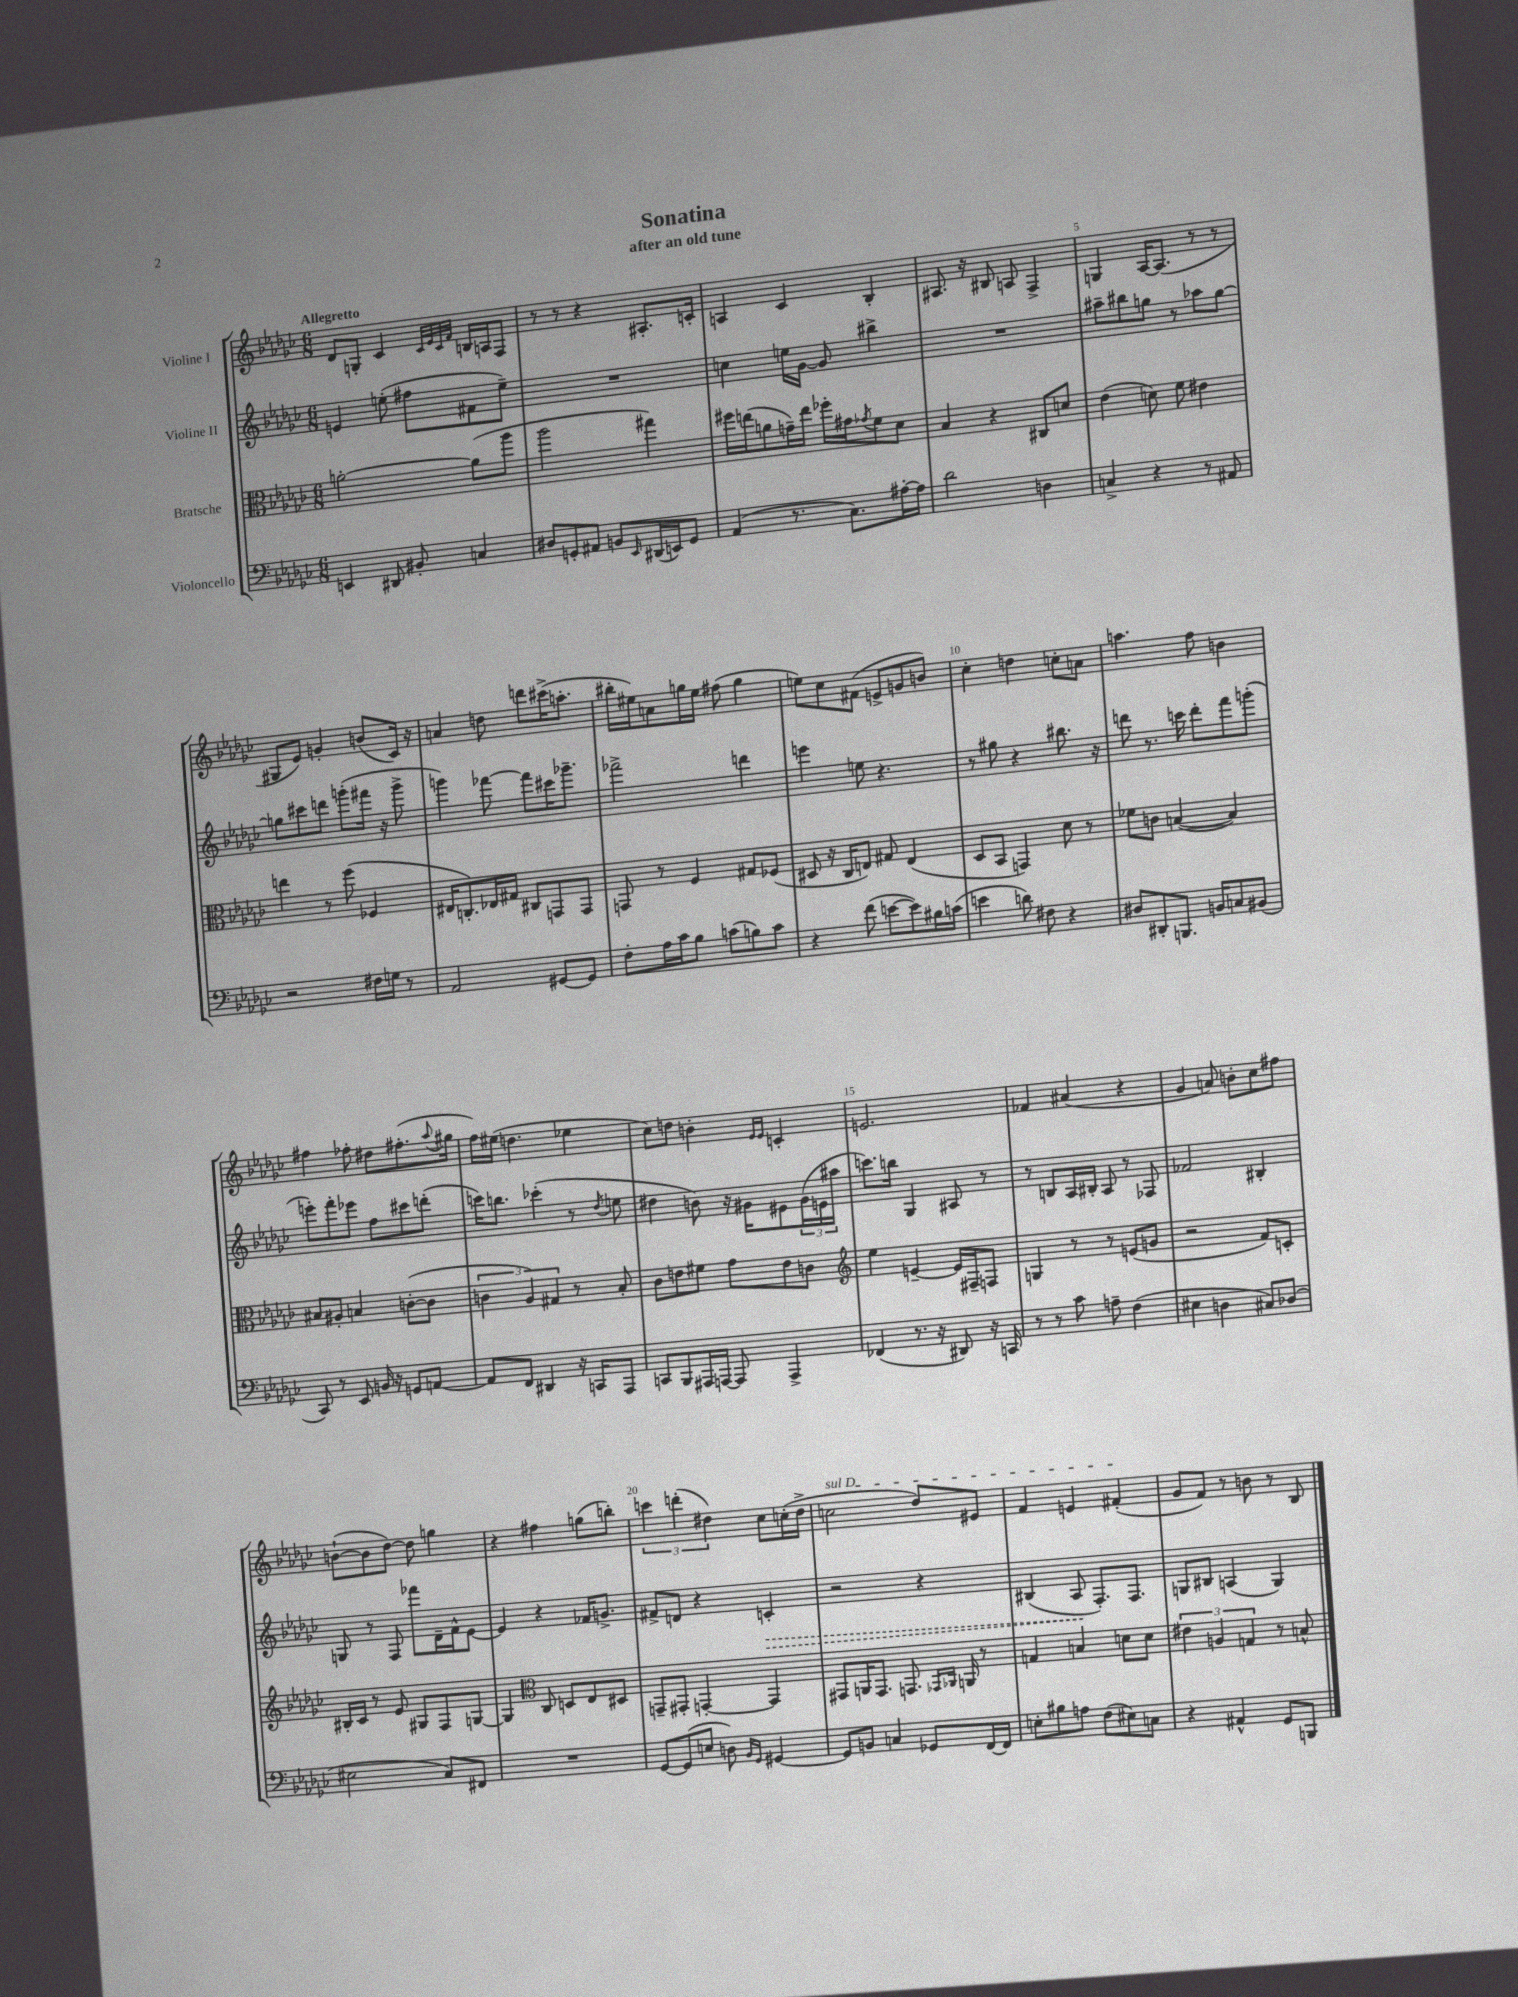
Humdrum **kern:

**kern	**kern	**kern	**kern
*staff4	*staff3	*staff2	*staff1
*clefF4	*clefC3	*clefG2	*clefG2
*k[b-e-a-d-g-c-]	*k[b-e-a-d-g-c-]	*k[b-e-a-d-g-c-]	*k[b-e-a-d-g-c-]
*M6/8	*M6/8	*M6/8	*M6/8
4EE	[2a'	4e	8d-
.	.	.	8G'
8DD#	.	(8ee'	4c-
8BB#'	.	8ff#	.
.	.	.	32qqc-
.	.	.	32qqe-
.	.	.	32qqc-
.	.	.	32qqf
4C	(8a]	8f#	16B
.	.	.	16A
.	8aa-	8ee~)	8F
=	=	=	=
8D#	2aa-	2.r	8r
8GG'	.	.	8r
8AA#	.	.	4r
8BB	.	.	.
16qqEE-	.	.	.
(16DD#	4gg#)	.	8.A#'
16EE)	.	.	.
8GG	.	.	.
.	.	.	16c'
=	=	=	=
(4AA-	16ff#	4cc	4A
.	(16ee	.	.
.	8a	.	.
8.r	16g~)	16ee	4c-
.	16ee	[16g-	.
.	16ff-'	8g-]	.
8.C-)	16g#	.	.
.	8qg-	.	.
.	8f	4bb#^	4B-'
[16A#'	8d-	.	.
16A#]	.	.	.
=	=	=	=
2d-	4B-	2.r	8.A#
.	.	.	16r
.	4r	.	8B#
.	.	.	8A
4D	8C#	.	4F^
.	8d	.	.
=	=	=	=
4C^	(4e-	8aa#~	4G
.	.	8bb#	.
4r	8d)	8gg	[16A-
.	.	.	(8.A-]
.	8f	8r	.
8r	4e#	8aa-	8r
8AA#	.	[8gg	8r
=	=	=	=
2r	4ee	8gg]	8G#
.	.	8ccc#	8e-)
.	8r	8ddd	4g'
.	(8ff	(8ggg'	.
16F#	4F-	16fff#	(8b
16G	.	16r	.
8r	.	8ggg^	16c-)
.	.	.	16r
=	=	=	=
2AA-	16E#	4ggg)	4a
.	8.C')	.	.
.	16E-	[8fff-	8dd
.	16G#	.	.
.	8C#	8fff-]	8ddd
[8GG#	8GG	16ccc#	(16ccc#^
.	.	8.ggg-~	8.aa'
8GG#]	8GG	.	.
=	=	=	=
8F'	8GG	2fff-^	16bb#'
.	.	.	16ee#)
16A-	8r	.	8a
16c-	.	.	.
8B-	4F	.	16gg
.	.	.	16ee#
(8c	.	.	(8ff#
8B)	8G#	4ddd	4gg
8c	(8F-	.	.
=	=	=	=
4r	8D#	4eee	8ee)
.	16r	.	8cc-
.	16C-	.	.
(8f	8E)	8ee	(8f#
[8e	8G#	4.r	8e^
8e])	(4E	.	8g
16B#	.	.	8b)
(16c	.	.	.
=	=	=	=
4e	8D-	8r	4cc-'
.	8BB-	8gg#	.
8d)	4GG)	4r	4dd
8F#	.	.	.
4r	8d-	8.bb#	8cc'
.	8r	.	8a
.	.	16r	.
=	=	=	=
8D#	8f-	8ddd	4.aa
8DD#'	8c	8.r	.
8.BBB	([4B	.	.
.	.	16ccc	.
.	.	8ddd'	8ff
16BB	.	.	.
8C	4B])	8fff	4b
(8BB#	.	(8ggg'	.
=	=	=	=
8CC-)	8B#	8eee')	4ff#
8r	8A#'	8fff'	.
8EE-	4B	8eee-	8ff-'
16BB	.	8ff	8dd#
16r	.	.	.
8GG	([8c'	8ccc#	(8.ff#'
[8AA	8c]	(8ddd'	.
.	.	.	8qqaa-
.	.	.	16gg#
=	=	=	=
8AA]	6c	16ccc)	16ff)
.	.	8.bb	(16ee#
8FF	.	.	4.dd
.	6A-)	.	.
4DD#	.	(4ccc-'	.
.	6G#	.	.
16r	8r	8r	4ee-
16CC	.	.	.
.	.	8qdd-	.
8AAA-	8B-'	8ee	.
=	=	=	=
8CC	8c-	4dd#	8cc-)
8BBB-	8e	.	8dd
16AAA#	8f#	8b)	4b'
[16AAA	.	.	.
8AAA]	8g-	16r	.
.	.	16g#	.
.	.	.	16qqe-
.	.	.	16qqe-
4AAA^	8e	8e#	4c'
.	8c	(24g#	.
.	.	24e	.
.	.	24aa#	.
=	=	=	=
*	*clefG2	*	*
(4FF-	4ee-	8.ccc)	2.e
.	.	16bb	.
8.r	[4e~	4G-	.
16r	.	.	.
8DD#)	16e]	8A#	.
.	16F#~	.	.
16r	8F	8r	.
16CC	.	.	.
=	=	=	=
8r	4G	8r	4f-
8r	.	8B	.
8c-	8r	16A-	(4a#
.	.	16B#'	.
8A~	8r	8A-	.
(4F	(8e	8r	4r
.	8g	8F-	.
=	=	=	=
4E#	2r	2f-	4g-
4D	.	.	8a)
.	.	.	8b'
8C#)	8f)	4B#'	8cc-
(8D-	8c'	.	8ff#
=	=	=	=
2E#	16B#'	8G	([8b`
.	16c-	.	.
.	8r	8r	8b]
.	8e-	8F	[8dd-)
.	8G#	8fff-	8dd-]
8C-)	8F	16d-~	4gg
.	.	16f^^	.
8FF#	[8G	[8e-	.
=	=	=	=
2.r	4G]	4e-]	4r
*	*clefC3	*	*
.	8C-	4r	4ff#
.	8D	.	.
.	8E-	16f-	(8gg
.	.	8.g^	.
.	8D#	.	8bb')
=	=	=	=
[8GG-	8GG~	8f#^	6ccc
(8GG-]	8GG#'	8d	.
.	.	.	(6ddd'
8E	[4GG'	4r	.
.	.	.	6dd#)
8D)	.	.	.
16qqBB-	.	.	.
16qqGG-	.	.	.
[4GG#	4GG]	4c'	8cc-
.	.	.	(16cc'
.	.	.	16dd#^
=	=	=	=
8GG#]	8GG#	2r	2cc
8BB	16AA	.	.
.	8.GG#	.	.
4C	.	.	.
.	8.GG	.	.
8GG-	.	4r	8dd-)
.	16qqGG-	.	.
.	16qqAA-	.	.
.	16AA	.	.
[16FF	8r	.	8e#
16FF]	.	.	.
=	=	=	=
8E'	4G	(4B#	4f
8B#	.	.	.
8A	4B	8A-	4e
(8F	.	8.F')	.
8E#)	8d	.	(4f#'
.	.	8.F	.
8C	8d	.	.
=	=	=	=
4r	6e#	8G	8g-
.	.	8B#	8f)
.	6A	.	.
4AA#^^	.	(4A	8r
.	6G	.	.
.	.	.	8b
8GG-	8r	4G)	8r
8BBB	8B^^	.	8B-
==	==	==	==
*-	*-	*-	*-
